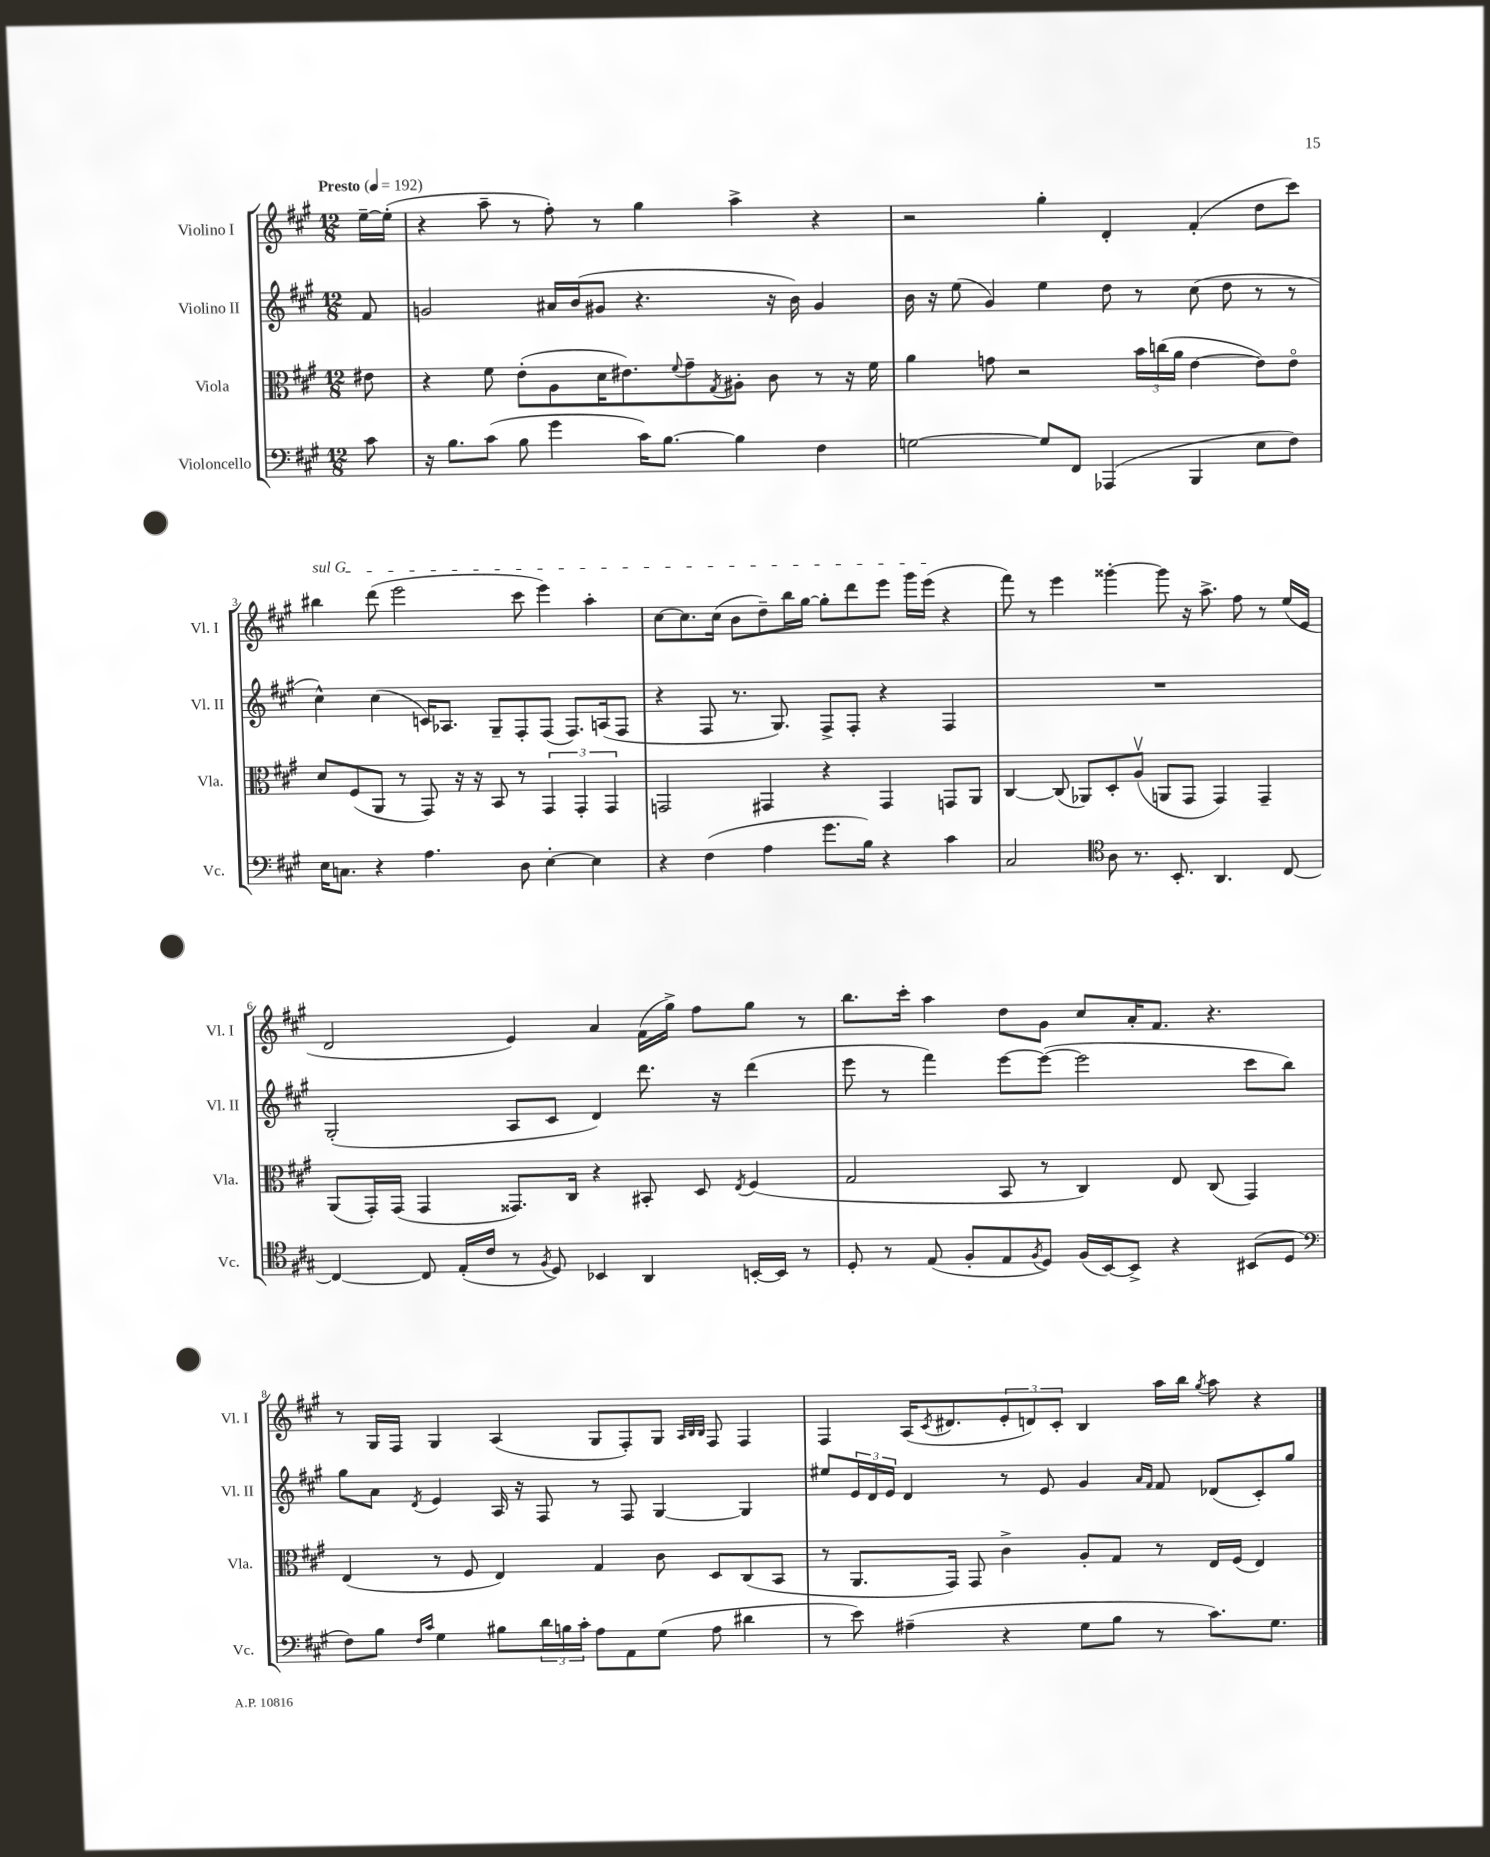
<<
\new StaffGroup <<
\new Staff = "s0" \with { instrumentName = "Violino I" shortInstrumentName = "Vl. I" } {
    \clef treble \key a \major \numericTimeSignature \time 12/8 \partial 8 \tempo "Presto" 4 = 192
    e''16~-- e''16-.( |
    r4 a''8-- r8 fis''8-.) r8 gis''4 a''4-> r4 |
    r2 gis''4-. d'4-. fis'4-.( d''8 cis'''8) |
    \once \override TextSpanner.bound-details.left.text = \markup { \italic "sul G" } bis''4\startTextSpan d'''8( e'''2 cis'''8 e'''4) a''4-. |
    cis''8~ cis''8. cis''16( b'8 d''8--) b''16 gis''16~ gis''8-. d'''8 e'''8 gis'''16 e'''16\stopTextSpan( r4 |
    fis'''8) r8 e'''4 gisis'''4~-. gisis'''8 r16 a''8.-> fis''8 r8 e''16( e'16 |
    d'2 e'4) a'4 fis'16( gis''16->) fis''8 gis''8 r8 |
    b''8. cis'''16-. a''4 d''8 gis'8 cis''8 a'16-. fis'8. r4. |
    r8 gis16 fis16 gis4 a4( gis8 fis8-.) gis8 \grace { a32 b32 b32 } fis8 fis4 |
    fis4 a16( \acciaccatura { cis'8 } dis'8. \tuplet 3/2 { e'8-. d'8) cis'8-. } b4 a''16 b''16 \acciaccatura { gis''8 } a''8 r4 \bar "|." |
}
\new Staff = "s1" \with { instrumentName = "Violino II" shortInstrumentName = "Vl. II" } {
    \clef treble \key a \major \numericTimeSignature \time 12/8 \partial 8
    fis'8 |
    g'2 ais'16 b'16( gis'8 r4. r16 b'16) gis'4 |
    b'16 r16 e''8( gis'4) e''4 d''8 r8 cis''8( d''8 r8 r8 |
    cis''4-^) cis''4( c'16) aes8. gis8-- fis8-. fis8( fis8.) a16( fis8 |
    r4 fis8 r8. gis8.) fis8-> fis8-. r4 fis4 |
    R1. |
    gis2-.( a8 cis'8 d'4) d'''8. r16 d'''4( |
    e'''8 r8 fis'''4) e'''8~ e'''8~( e'''2 cis'''8 b''8) |
    gis''8 a'8 \acciaccatura { d'8 } e'4 a16 r16 fis8 r8 fis8 gis4~ gis4 |
    eis''8 \tuplet 3/2 { e'16 d'16 e'16 } d'4 r8 e'8 gis'4 \grace { a'16 fis'16 } fis'8 des'8( cis'8-.) gis''8 \bar "|." |
}
\new Staff = "s2" \with { instrumentName = "Viola" shortInstrumentName = "Vla." } {
    \clef alto \key a \major \numericTimeSignature \time 12/8 \partial 8
    eis'8 |
    r4 fis'8 e'8-.( a8 d'16 eis'8.) \appoggiatura { fis'8 } gis'8-- \acciaccatura { gis8 } ais8-. cis'8 r8 r16 fis'16 |
    a'4 g'8 r2 \tuplet 3/2 { b'16 c''16( a'16 } e'4~ e'8) e'8\flageolet |
    d'8 fis8( a,8 r8 gis,8) r16 r16 b,8 r8 \tuplet 3/2 { gis,4 gis,4-. gis,4 } |
    g,2 gis,4 r4 gis,4 g,8 a,8 |
    cis4~ cis8( aes,8) d8-. a8\upbow( a,8 gis,8 gis,4) gis,4-- |
    a,8( gis,16-.) gis,16( gis,4 gisis,8.) cis16 r4 bis,8-. d8 \acciaccatura { e8 } fis4( |
    gis2 b,8 r8 cis4) e8 cis8( gis,4) |
    e4( r8 fis8 e4) gis4 cis'8 d8 cis8( b,8 |
    r8 a,8. gis,16) gis,8 cis'4-> a8-. gis8 r8 e16 fis16( e4) \bar "|." |
}
\new Staff = "s3" \with { instrumentName = "Violoncello" shortInstrumentName = "Vc." } {
    \clef bass \key a \major \numericTimeSignature \time 12/8 \partial 8
    cis'8 |
    r16 b8. cis'8( b8 gis'4 cis'16) b8.~ b4 fis4 |
    g2~ g8 fis,8 aes,,4( b,,4 e8 fis8) |
    e16 c8. r4 a4. d8 e4~-. e4 |
    r4 fis4( a4 gis'8. b16) r4 cis'4 |
    cis2 \clef tenor a8 r8. b,8.-. a,4. cis8~ |
    cis4~ cis8 e16-.( cis'16 r8 \acciaccatura { fis8 } d8) bes,4 a,4 b,16~-. b,16 r8 |
    d8-. r8 e8( fis8-. e8 \acciaccatura { fis8 } d8) fis16( b,16~) b,8-> r4 bis,8( d8 |
    \clef bass fis8) b8 \grace { fis16 cis'16 } gis4 bis8 \tuplet 3/2 { d'16 b16 cis'16-. } a8 a,8 gis8( a8 dis'4 |
    r8 e'8) ais4--( r4 gis8 b8 r8 cis'8.) gis8. \bar "|." |
}
>>
>>
